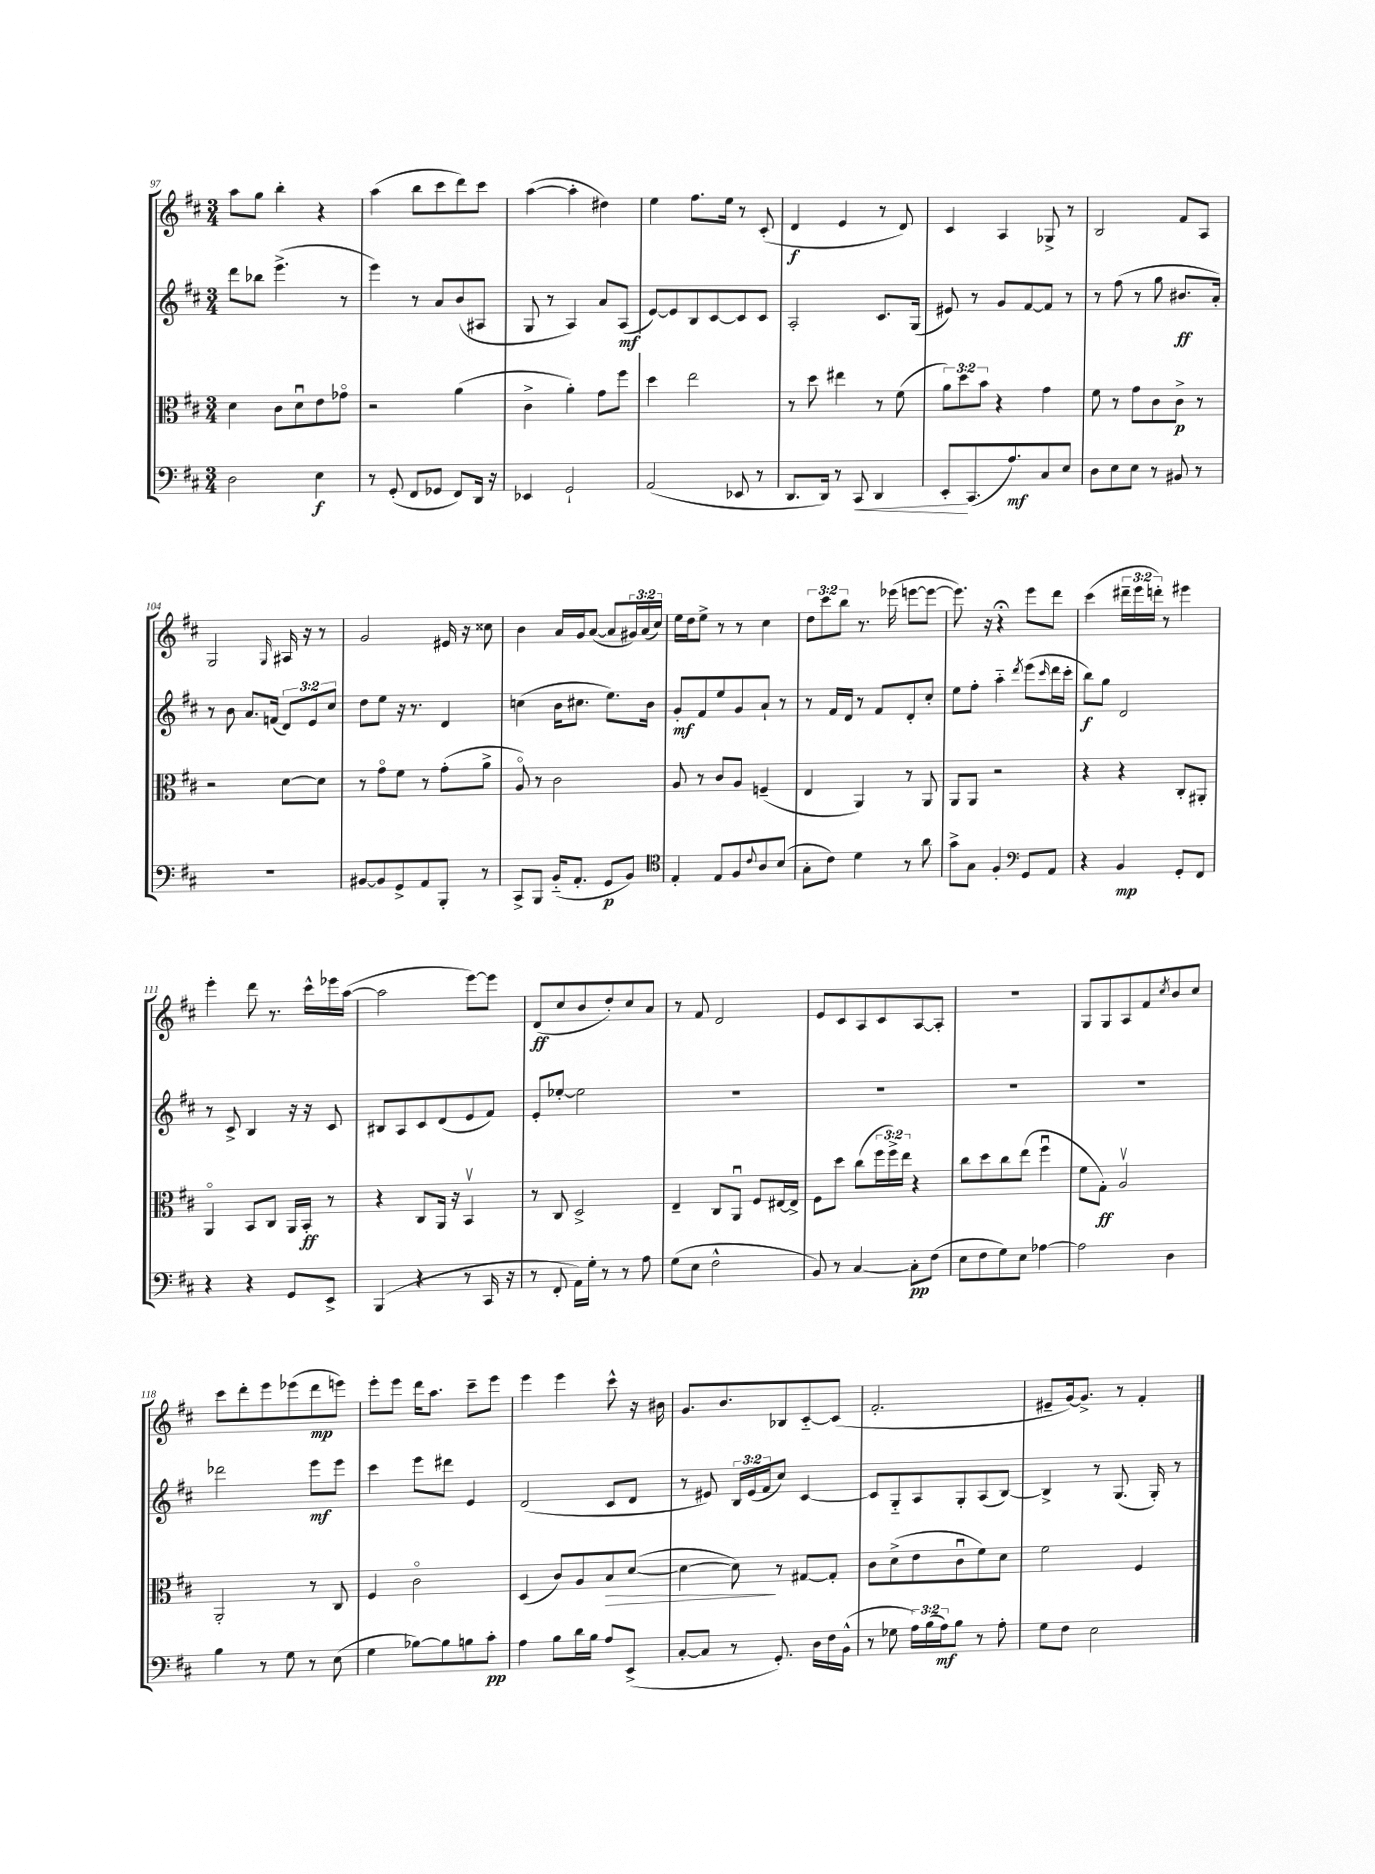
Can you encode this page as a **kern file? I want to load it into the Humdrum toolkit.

**kern	**kern	**kern	**kern
*staff4	*staff3	*staff2	*staff1
*clefF4	*clefC3	*clefG2	*clefG2
*k[f#c#]	*k[f#c#]	*k[f#c#]	*k[f#c#]
*M3/4	*M3/4	*M3/4	*M3/4
2D\	4d\	8ddd\L	8aa\L
.	.	8bb-\J	8gg\J
.	8c#\L	(4.eee^\	4bb'\
.	8du\	.	.
4E\	8e\	.	4r
.	8g-o\J	8r	.
=	=	=	=
8r	2r	4eee\)	(4aa\
(8GG'/	.	.	.
8FF#/L	.	8r	8bb\L
8GG-/J	.	8a/L	8ccc#\
8FF#/L)	(4a\	(8b/	8ddd\)
16DD/Jk	.	8A#/J	8ccc#\J
16r	.	.	.
=	=	=	=
4EE-/	4c#^\	8G/	([4aa\
.	.	8r	.
2GG`/	4a'\)	4A/)	4aa'\]
.	8g\L	8a/L	4dd#\)
.	8ff#\J	(8A/J	.
=	=	=	=
(2AA/	4dd\	[8e/L)	4ee\
.	.	8e/]	.
.	2ee\	8B/	8.ff#\L
.	.	[8c#/	.
.	.	.	16ee\Jk
8EE-/	.	8c#/]	8r
8r	.	8c#/J	(8c#'/
=	=	=	=
8.DD/L	8r	2A'/	4d/
.	8dd\	.	.
16DD/Jk)	.	.	.
8r	4ee#\	.	4e/
8CC#/	.	.	.
4DD/	8r	8.c#/L	8r
.	(8f#\	.	8d/)
.	.	(16G/Jk	.
=	=	=	=
8EE'/L	12a\L)	8e#/)	4c#/
.	12dd\	.	.
(8.CC#/	.	8r	.
.	12b\J	.	.
.	4r	8g/L	4A/
8.A/)	.	.	.
.	.	[8f#/	.
8C#/	4g\	8f#/]J	8G-^/
8E/J	.	8r	8r
=	=	=	=
8D\L	8f#\	8r	2B/
8E\	8r	(8ff#\	.
8E\J	8g\L	8r	.
8r	8c#\	8gg\	.
8BB#/	8c#^\J	8.b#/L	8f#/L
8r	8r	.	8A/J
.	.	16a'/Jk)	.
=	=	=	=
2.r	2r	8r	2G/
.	.	8b\	.
.	.	8.a/L	.
.	.	(16f/Jk	.
.	.	.	16qqG/
.	[8d\L	12d/L)	16A#/
.	.	.	16r
.	.	12e/	.
.	8d\]J	.	8r
.	.	12cc#/J	.
=	=	=	=
[8BB#/L	8r	8dd\L	2g/
8BB#/]	8go\L	8ee\J	.
8GG^/	8f#\J	16r	.
.	.	8.r	.
8AA/	8r	.	.
8BBB'/J	(8g'\L	4d/	16e#/
.	.	.	16r
8r	8a^\J	.	8cc##\
=	=	=	=
8CC#^/L	8Ao/)	(4cc\	4b\
8BBB/J	8r	.	.
(16BB'~/LK	2c#\	16b\LK	16a/LL
8.AA'/J	.	8.cc#\J	16g/J
.	.	.	([8a/J
8GG/L	.	8.ee\L)	8a/]L
8BB/J)	.	.	24g#/L)
.	.	.	(24a/
.	.	16b\Jk	.
.	.	.	24cc#/JJ)
=	=	=	=
*clefC4	*	*	*
4E'/	8A/	8g'/L	16ee\LL
.	.	.	16dd\J
.	8r	8f#/	8ee^\J
8E/L	8c#/L	8ee/	8r
8F#/	8A/J	8g/	8r
8qqc#/	.	.	.
8A/	(4F~/	8a`/J	4cc#\
(8B/J	.	8r	.
=	=	=	=
8G'\L	4E/	8r	12dd\L
.	.	.	12ccc#\
8c#\J)	.	16f#/LL	.
.	.	.	12bb\J
.	.	16d/JJ	.
4d\	4AA/)	8r	8.r
.	.	8f#/L	.
.	.	.	(16eee-\
8r	8r	8d'/	[8eee\L
8a\	8AA/	8cc#'/J	8eee\_J
=	=	=	=
8g^\L	8AA/L	8ee\L	8.eee\])
8G\J	8AA/J	8ff#'\J	.
.	.	.	16r
4F#'/	2r	4aa'~\	4r;
*clefF4	*	*	*
.	.	8qddd/	.
8GG/L	.	(8eee\L	8eee\L
.	.	16qqccc#/	.
8AA/J	.	16ddd\L	8ddd\J
.	.	16ccc#'\JJ	.
=	=	=	=
4r	4r	8bb\L)	(4ccc#\
.	.	8gg\J	.
4BB/	4r	2d/	24ddd#~\LL
.	.	.	24eee\
.	.	.	24ddd'\JJ)
.	.	.	8r
8GG'/L	8C#'/L	.	4eee#\
8FF#/J	8AA#'/J	.	.
=	=	=	=
4r	4AAo/	8r	4eee'\
.	.	8c#^/	.
4r	8BB/L	4B/	8ddd\
.	8C#/J	.	8.r
8GG/L	16AA/LL	16r	.
.	16BB'/JJ	16r	16ccc#^^\LL
8EE^/J	8r	8c#/	16eee-\
.	.	.	([16aa\JJ
=	=	=	=
(4BBB/	4r	8B#/L	2aa\]
.	.	8A/	.
4r	8C#/L	8c#/	.
.	16AA/Jk	(8d/	.
.	16r	.	.
8r	4BBv/	8e/	[8eee\L)
16CC#/	.	8f#/J)	8eee\]J
16r	.	.	.
=	=	=	=
8r	8r	8e'/L	(8d/L
8FF#'/	8C#/	[8ee-'/J	8cc#/
16AA\LL)	2D^/	2ee-\]	8b/
16G'\JJ	.	.	.
8r	.	.	8dd'/)
8r	.	.	8cc#/
8A\	.	.	8a/J
=	=	=	=
(8G\L	4E~/	2.r	8r
8E\J	.	.	8f#/
2F#^^\	8C#/L	.	2d/
.	8AAu/J	.	.
.	8F#/L	.	.
.	[16E#/L	.	.
.	16E#^/]JJ	.	.
=	=	=	=
8BB/)	8F#\L	2.r	8e/L
8r	8dd\J	.	8c#/
[4C#/	(8cc#\L	.	8A/
.	24ff#\L	.	8c#/
.	24ff#^\)	.	.
.	24ee\JJ	.	.
8C#'\]L	4r	.	[8A/
(8F#\J	.	.	8A'/]J
=	=	=	=
8E\L	8cc#\L	2.r	2.r
8F#\	8dd\	.	.
8G\)	8cc#\	.	.
8E\J	(8ee\J	.	.
[4A-\	4ff#u\	.	.
=	=	=	=
2A-\]	8f#\L	2.r	8G/L
.	8G'\J)	.	8G/
.	2Av/	.	8A/
.	.	.	8f#/
.	.	.	8qcc#/
4D\	.	.	8b/
.	.	.	8cc#/J
=	=	=	=
4B\	2AA'/	2ddd-\	8ccc#\L
.	.	.	8ddd'\
8r	.	.	8eee\
8G\	.	.	(8eee-\
8r	8r	8eee\L	8ddd\
(8E\	8C#/	8eee\J	8eee\J)
=	=	=	=
4G\	4F#/	4ccc#\	8eee'\L
.	.	.	8eee\J
[8B-\L)	2c#o\	8eee\L	16ddd\LK
.	.	.	8.aa\J
8B-\]	.	8ddd#\J	.
8B\	.	4e/	8ccc#~\L
8c#'\J	.	.	8eee\J
=	=	=	=
4A\	(4D/	(2d/	4eee\
8B\L	8c#/L)	.	4eee\
16d\L	8A/	.	.
16B\JJ	.	.	.
8A/L	8B/	8c#/L	8ccc#^^\
(8EE^/J	([8d/J	8d/J	16r
.	.	.	16b#\
=	=	=	=
[8C#'/L	4d\_	8r	8.g/L
8C#/]J	.	8e#/)	.
.	.	.	8.b/
8r	8d\])	24B/LL	.
.	.	(24e#/	.
.	.	24f#/J	.
8.GG'/)	8r	8cc#/J)	8B-/
.	[8G#/L	[4c#/	[8c#'~/
16D\LL	.	.	.
16F#\	8G#'/]J	.	(8c#/]J
(16BB^^\JJ	.	.	.
=	=	=	=
8r	8c#\L	8c#/]L	2.f#'/
8G-\	(8d^\	8G'~/	.
24A\LL)	8e\	8A/	.
(24B\	.	.	.
24A\J)	.	.	.
8B\J	8c#u\	8G'/	.
8r	8f#\)	(8A/	.
8A'\	8d\J	[8B/J)	.
=	=	=	=
8G\L	2f#\	4B^/]	8e#~/L
8F#\J	.	.	[16g/k)
.	.	.	8.g^/]J
2E\	.	8r	.
.	.	(8.G/	8r
.	4F#/	.	4f#'/
.	.	16G'/)	.
.	.	8r	.
==	==	==	==
*-	*-	*-	*-
